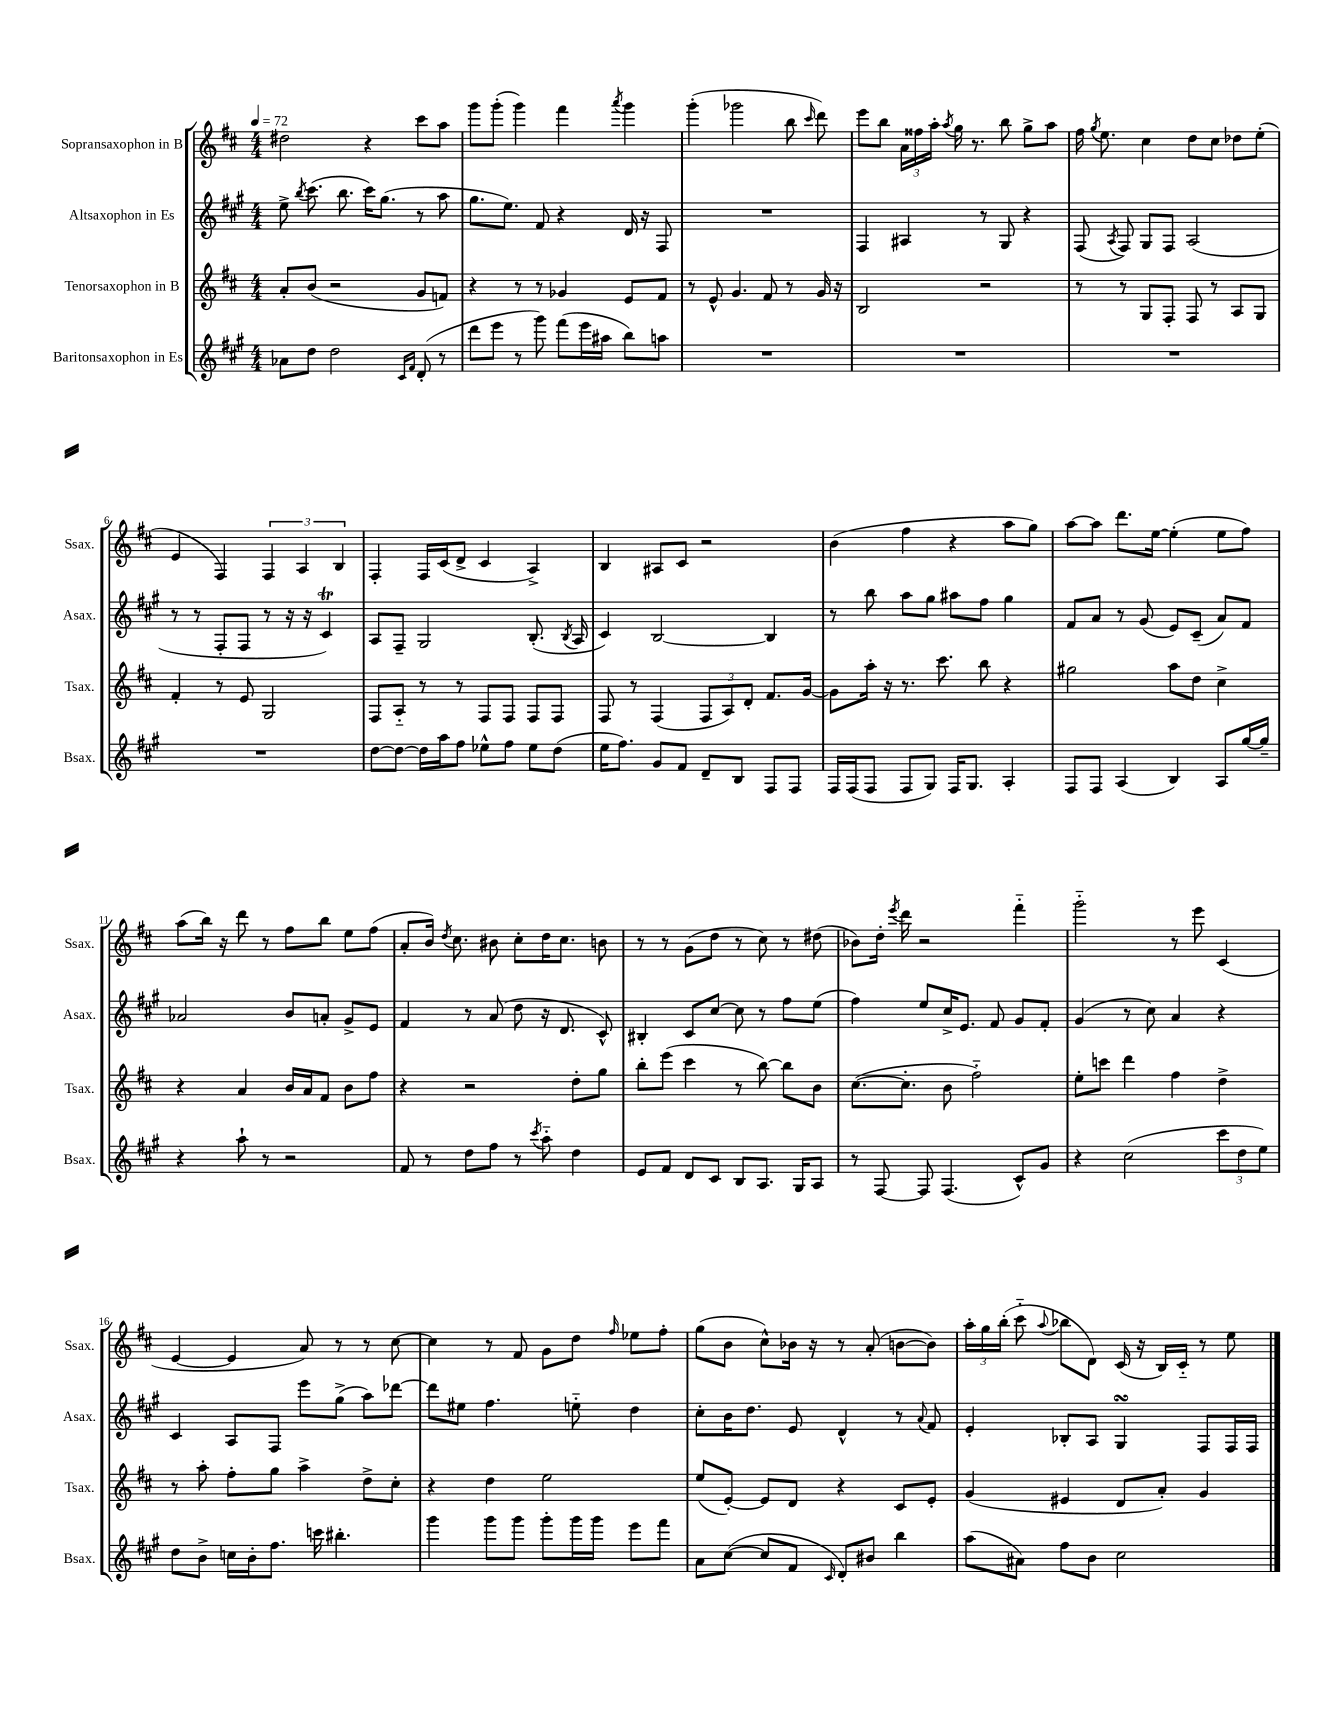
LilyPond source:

<<
\new StaffGroup <<
\new Staff = "s0" \with { instrumentName = "Sopransaxophon in B" shortInstrumentName = "Ssax." } {
    \clef treble \key d \major \numericTimeSignature \time 4/4 \tempo 4 = 72
    \autoBeamOff dis''2 r4 cis'''8[ a''8] |
    g'''8[ g'''8]-.( g'''4) fis'''4 \acciaccatura { a'''8 } g'''4 |
    g'''4-.( ges'''2 b''8 \grace { cis'''16 } d'''8) |
    e'''8[ b''8] \tuplet 3/2 { a'16[ fisis''16 a''16]-. } \acciaccatura { a''8 } g''16 r8. b''8 g''8[-> a''8] |
    fis''16 \acciaccatura { g''8 } e''8. cis''4 d''8[ cis''8] des''8[ e''8]-.( |
    e'4 fis4) \tuplet 3/2 { fis4 a4 b4 } |
    fis4-. fis16[ cis'16( d'8]-> cis'4 a4->) |
    b4 ais8[ cis'8] r2 |
    b'4( fis''4 r4 a''8[ g''8]) |
    a''8[~ a''8] d'''8.[ e''16]~ e''4-.( e''8[ fis''8]) |
    a''8[( b''16]) r16 d'''8 r8 fis''8[ b''8] e''8[ fis''8]( |
    a'8[-. b'16]) \acciaccatura { d''8 } cis''8. bis'8 cis''8[-. d''16 cis''8.] b'8 |
    r8 r8 g'8[( d''8] r8 cis''8) r8 dis''8( |
    bes'8[) d''16]-. \acciaccatura { e'''8 } d'''16 r2 fis'''4-_ |
    g'''2-_ r8 e'''8 cis'4( |
    e'4~ e'4 a'8) r8 r8 cis''8~ |
    cis''4 r8 fis'8 g'8[ d''8] \grace { fis''16 } ees''8[ fis''8]-. |
    g''8[( b'8] cis''8[-^) bes'16] r16 r8 a'8-.( b'8[~ b'8]) |
    \tuplet 3/2 { a''16[-. g''16 b''16]-.( } cis'''8-_ \appoggiatura { a''8 } bes''8[ d'8]) cis'16( r16 b16[) cis'16]-_ r8 e''8 \bar "|." |
}
\new Staff = "s1" \with { instrumentName = "Altsaxophon in Es" shortInstrumentName = "Asax." } {
    \clef treble \key a \major \numericTimeSignature \time 4/4
    \autoBeamOff e''8-> \acciaccatura { b''8 } cis'''8.( b''8. cis'''16[) gis''8.]( r8 a''8 |
    gis''8.[ e''8.]) fis'8 r4 d'16 r16 fis8 |
    R1 |
    fis4 ais4 r8 gis8 r4 |
    fis8( \acciaccatura { a8 } fis8) gis8[ fis8] a2( |
    r8 r8 fis8[-. fis8] r8 r16 r16 cis'4\trill) |
    a8[ fis8]-- gis2 b8.-.( \acciaccatura { b8 } a16 |
    cis'4) b2~ b4 |
    r8 b''8 a''8[ gis''8] ais''8[ fis''8] gis''4 |
    fis'8[ a'8] r8 gis'8( e'8[) cis'8]--( a'8[) fis'8] |
    aes'2 b'8[ a'8]-. gis'8[-> e'8] |
    fis'4 r8 a'8( d''8 r16 d'8. cis'8-^) |
    bis4-. cis'8[ cis''8]~ cis''8 r8 fis''8[ e''8]( |
    fis''4) e''8[ cis''16-> e'8.] fis'8 gis'8[ fis'8]-. |
    gis'4( r8 cis''8) a'4 r4 |
    cis'4 a8[ fis8] e'''8[ gis''8]->( a''8[) des'''8]~ |
    des'''8[ eis''8] fis''4. e''8-_ d''4 |
    cis''8[-. b'16 d''8.] e'8 d'4-^ r8 \appoggiatura { a'8 } fis'8 |
    e'4-. bes8[-. a8] gis4\turn fis8[ fis16 fis16] \bar "|." |
}
\new Staff = "s2" \with { instrumentName = "Tenorsaxophon in B" shortInstrumentName = "Tsax." } {
    \clef treble \key d \major \numericTimeSignature \time 4/4
    \autoBeamOff a'8[-. b'8]( r2 g'8[ f'8]) |
    r4 r8 r8 ges'4 e'8[ fis'8] |
    r8 e'8-^ g'4. fis'8 r8 g'16 r16 |
    b2 r2 |
    r8 r8 g8[ fis8]-. fis8 r8 a8[ g8] |
    fis'4-. r8 e'8 g2 |
    fis8[ a8]-_ r8 r8 fis8[ fis8] fis8[ fis8] |
    fis8 r8 fis4( \tuplet 3/2 { fis8[ a8) d'8]-. } fis'8.[ g'16]~ |
    g'8[ a''16]-. r16 r8. cis'''8. b''8 r4 |
    gis''2 a''8[ d''8] cis''4-> |
    r4 a'4 b'16[ a'16 fis'8] b'8[ fis''8] |
    r4 r2 d''8[-. g''8] |
    b''8[-. e'''8]( cis'''4 r8 b''8~) b''8[ b'8] |
    cis''8.[~( cis''8.]-. b'8 fis''2-_) |
    e''8[-. c'''8] d'''4 fis''4 d''4-> |
    r8 a''8-. fis''8[-. g''8] a''4-> d''8[-> cis''8]-. |
    r4 d''4 e''2 |
    e''8[( e'8]~-.) e'8[ d'8] r4 cis'8[ e'8]-. |
    g'4( eis'4 d'8[ a'8]-.) g'4 \bar "|." |
}
\new Staff = "s3" \with { instrumentName = "Baritonsaxophon in Es" shortInstrumentName = "Bsax." } {
    \clef treble \key a \major \numericTimeSignature \time 4/4
    \autoBeamOff aes'8[ d''8] d''2 \grace { cis'16[ fis'16] } d'8-.( r8 |
    d'''8[ e'''8] r8 gis'''8) fis'''8[( e'''16 ais''16] b''8[) a''8] |
    R1 |
    R1 |
    R1 |
    R1 |
    d''8[~ d''8]~ d''16[ a''16 fis''8] ees''8[-^ fis''8] ees''8[ d''8]( |
    e''16[ fis''8.]) gis'8[ fis'8] d'8[-- b8] fis8[ fis8] |
    fis16[ fis16( fis8] fis8[ gis8]) fis16[ gis8.] a4-. |
    fis8[ fis8] a4( b4) a8[ gis''16~ gis''16]-- |
    r4 a''8-! r8 r2 |
    fis'8 r8 d''8[ fis''8] r8 \acciaccatura { cis'''8 } a''8-_ d''4 |
    e'8[ fis'8] d'8[ cis'8] b8[ a8.] gis16[ a8] |
    r8 fis8~ fis8 fis4.( cis'8[-^) gis'8] |
    r4 cis''2( \tuplet 3/2 { cis'''8[ d''8 e''8]) } |
    d''8[ b'8]-> c''16[ b'16-. fis''8.] c'''16 bis''4.-. |
    gis'''4 gis'''8[ gis'''8] gis'''8[-. gis'''16 gis'''16] e'''8[ fis'''8] |
    a'8[ cis''8]~( cis''8[ fis'8] \grace { cis'16 } d'8[-.) bis'8] b''4 |
    a''8[( ais'8]) fis''8[ b'8] cis''2 \bar "|." |
}
>>
>>
